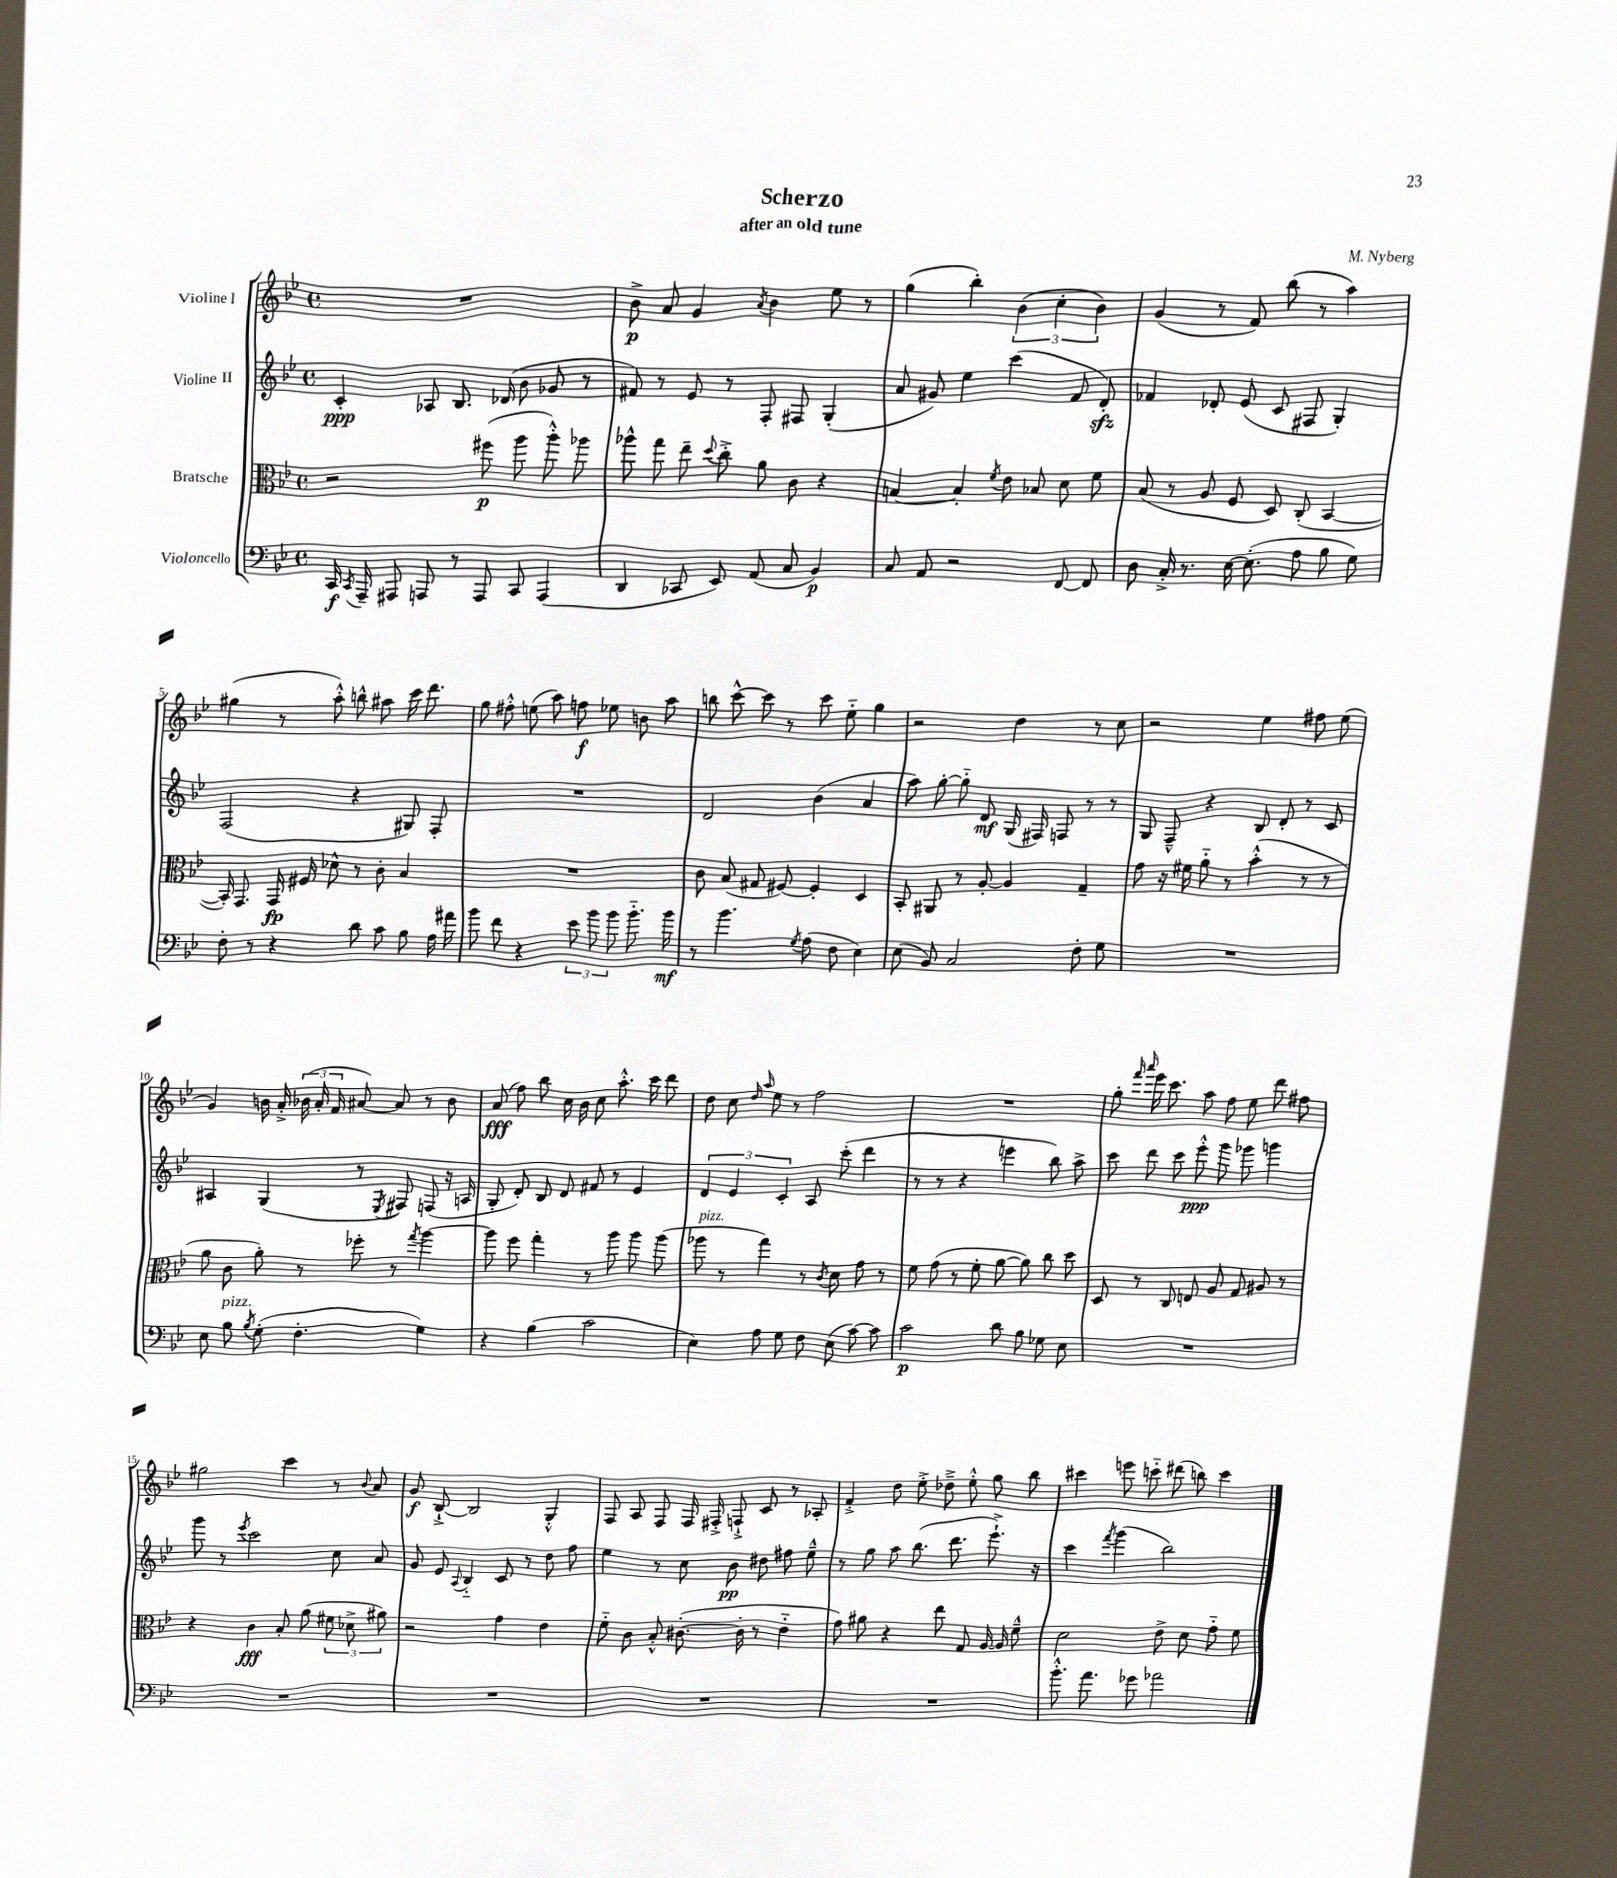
\header { title = "Scherzo" composer = "M. Nyberg" subtitle = "after an old tune" }
<<
\new StaffGroup <<
\new Staff = "s0" \with { instrumentName = "Violine I" } {
    \clef treble \key bes \major \defaultTimeSignature \time 4/4
    \autoBeamOff R1 |
    bes'8->\p a'8 g'4 \acciaccatura { a'8 } bes'4 ees''8 r8 |
    g''4( bes''4-.) \tuplet 3/2 { bes'4( c''4-. bes'4) } |
    g'4( r8 f'8) bes''8( r8 a''4) |
    gis''4( r8 a''8-.-^) b''8-^ ais''8 c'''16 d'''8. |
    g''8 fis''8-.-^ e''8( a''8) f''8\f ees''8 b'8 a''8 |
    b''8 c'''8~-^ c'''8 r8 c'''8 ees''8-_ g''4 |
    r2 d''4 r8 c''8 |
    r2 ees''4 fis''8 ees''8( |
    g'4) b'16 a'16-.-> \tuplet 3/2 { bes'16( a'16-. f'16 } ais'8~) ais'8 r8 bes'8 |
    a'8\fff( f''8) bes''8 c''16 bes'16 c''8 a''8.-.-^ c'''16 d'''8 |
    d''8 c''8 \grace { d''16 a''16 } ees''8 r8 f''2 |
    R1 |
    g''8-. \grace { f'''16 a'''16 } ees'''16 c'''8. a''8 f''8 ees''8 d'''8 fis''8 |
    gis''2 c'''4 r8 \appoggiatura { bes'8 } a'8 |
    g'8\f bes8~-!-> bes2 g4-.-^ |
    f8 a8 f8 f16 fis16-.-> f8-!-> c'8 r8 aes8-. |
    f'4-.-> d''8 ees''8-.-> des''8---> ees''8-.-^ g''8 bes''8 |
    cis'''4 e'''8 c'''8-_ dis'''8( b''8) c'''4 \bar "|." |
}
\new Staff = "s1" \with { instrumentName = "Violine II" } {
    \clef treble \key bes \major \defaultTimeSignature \time 4/4
    \autoBeamOff c'4-.\ppp aes8 bes8. des'16( bes'8 ges'8 r8 |
    fis'8) r8 ees'8 r8 f8-. fis8 g4-.( |
    a'8 gis'8) ees''4 c'''4( f'8 d'8-.\sfz) |
    fes'4 des'8-. ees'8( c'8 fis8 g4-.) |
    f2( r4 gis8) f8-. |
    R1 |
    d'2 bes'4( a'4 |
    a''8) g''8~-. g''8-_ d'8\mf g16( fis16) f8 r8 r8 |
    g8 f8---^ r4 bes8 d'8-. r8 c'8 |
    ais4 g4( r8 \acciaccatura { ees8 } fis8) f8( r16 a16 |
    g8-. d'8-.) bes8 d'8 fis'8 r8 ees'4 |
    \tuplet 3/2 { d'4 ees'4 c'4-. } a8 c'''8-.( d'''4 |
    r8 r8 r4 e'''4 bes''8) a''8-> |
    c'''8 d'''8 c'''8 ees'''8-.-^\ppp g'''8 ges'''8 g'''4 |
    g'''8 r8 \acciaccatura { ees'''8 } c'''2 c''8 a'8 |
    g'8 ees'8 \appoggiatura { a8 } bes4-_ c'8 r8 d''8 f''8 |
    ees''4 r8 c''8 bes'8\pp dis''8 fis''8 ees''8---^ |
    r8 g''8 a''8 bes''8.( d'''8. ees'''8.-!->) r16 |
    c'''4 \acciaccatura { f'''8 } g'''4( bes''2) \bar "|." |
}
\new Staff = "s2" \with { instrumentName = "Bratsche" } {
    \clef alto \key bes \major \defaultTimeSignature \time 4/4
    \autoBeamOff r2 fis''8\p( a''8 a''8-.-^) aes''8 |
    aes''8-^ g''8 ees''8-- \appoggiatura { d''8 } c''8-.-> a'8 c'8 r4 |
    b4~ b4-. \acciaccatura { f'8 } ees'8 bes8 d'8 f'8 |
    bes8( r8 a8 f8 d8) c8-.( bes,4~ |
    bes,16-.) g,8. g,16\fp fis16 des'8-^ r8 c'8-. bes4 |
    R1 |
    c'8 bes8( gis8 fis8~) fis4-. d4 |
    bes,8-. ais,8 r8 a8~-. a4 g4-- |
    g'8 r16 fis'16 a'8-_ r8 bes'4-.-^( r8 r8 |
    a'8 c'8 a'8-.) r8 fes''8-. r8 \acciaccatura { g''8 } a''4~ |
    a''8 f''8 g''4-. r8 a''8 a''8 a''8( |
    aes''8^\markup { \italic "pizz." } r8 g''4) r8 \acciaccatura { c'8 } d'8 g'8 r8 |
    f'8 g'8( r8 f'8-. a'8~ a'8) c''8 d''8 |
    d8 r8 c8 e8 a8 g8 ais8 r8 |
    r4 c'4\fff bes8-. a'8( \tuplet 3/2 { fis'8 des'8-> ais'8) } |
    r2 g'4 ees'4 |
    f'8-_ c'8 bes8-.-^ cis'8.~-.( cis'16-. r8 ees'4-_ |
    g'8) ais'8 r4 ees''8 g8 a16~ a16 f'8---^ |
    d'2 ees'8-> d'8 g'8-_ f'8 \bar "|." |
}
\new Staff = "s3" \with { instrumentName = "Violoncello" } {
    \clef bass \key bes \major \defaultTimeSignature \time 4/4
    \autoBeamOff c,16\f \acciaccatura { c,8 } a,,16-- ais,,8 a,,8 r8 a,,8 c,8 a,,4( |
    d,4 ces,8 ees,8) a,8( c8 bes,4\p) |
    c8 a,8 r2 f,8~ f,8 |
    d8 c16-.-> r8. ees16~ ees8.-.( a8 bes8 g8) |
    f8-. r8 r4 d'8 c'8 bes8 a16 ais'16 |
    bes'8 f'8 r4 \tuplet 3/2 { ees'8 bes'8 bes'8 } bes'8.-_ bes'16\mf |
    r8 bes'4. \acciaccatura { g8 } a8( f8 ees4) |
    ees8( bes,8) c2 f8-. g8 |
    R1 |
    ees8 bes8^\markup { \italic "pizz." } \acciaccatura { bes8 } g8-.( f4.-. g4) |
    r4 bes4( c'2 |
    ees4) a8 g8 f8 ees8( c'8~) c'8 |
    c'2\p d'8 bes8 ges8 ees8 |
    R1 |
    R1 |
    R1 |
    R1 |
    R1 |
    bes'8.-.-^ a'8. ges'8 aes'2 \bar "|." |
}
>>
>>
